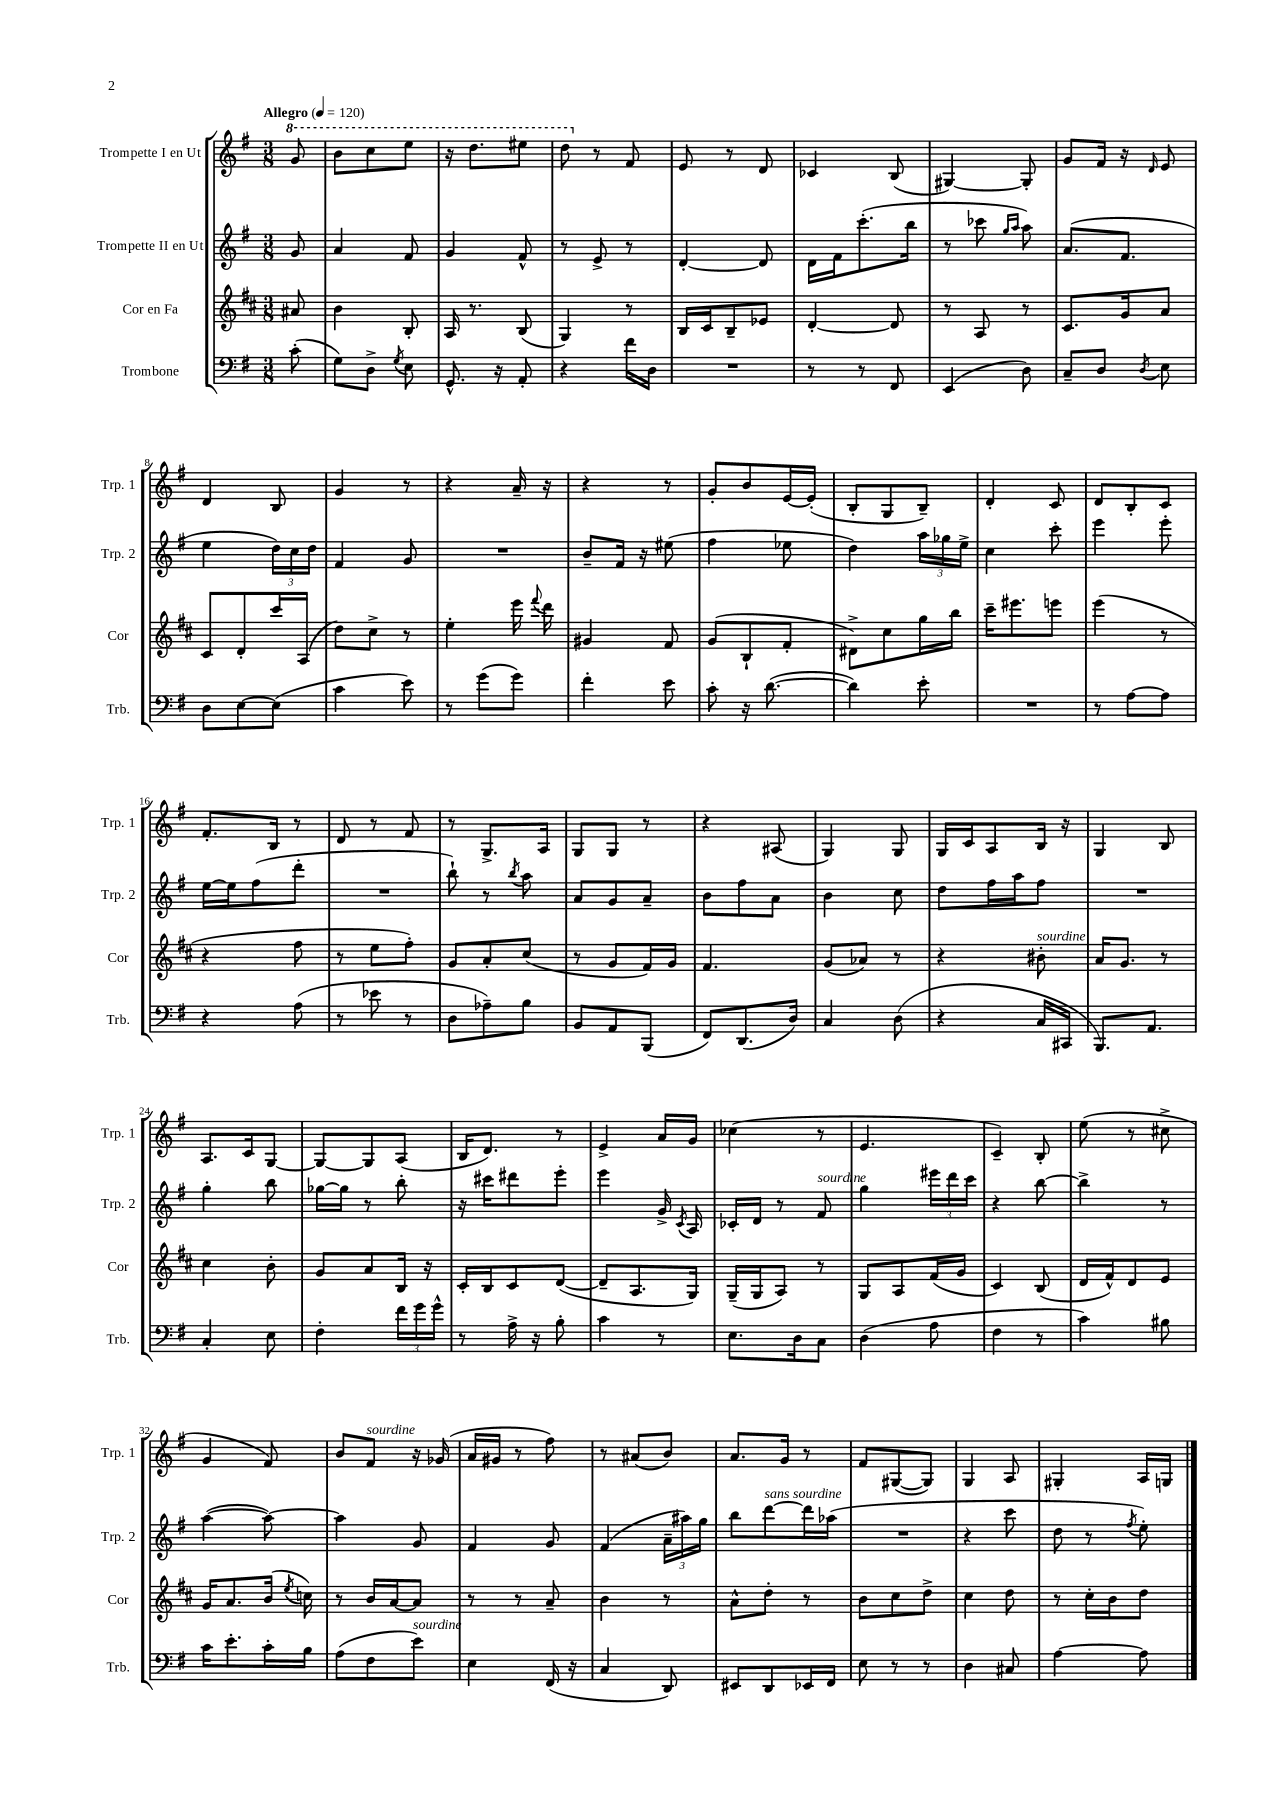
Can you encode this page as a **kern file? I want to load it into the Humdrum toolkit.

**kern	**kern	**kern	**kern
*staff4	*staff3	*staff2	*staff1
*clefF4	*clefG2	*clefG2	*clefG2
*k[f#]	*k[f#c#]	*k[f#]	*k[f#]
*M3/8	*M3/8	*M3/8	*M3/8
*MM120	*MM120	*MM120	*MM120
(8c'	8a#	8g	8gg
=	=	=	=
8G)	4b	4a	8bb
8D^	.	.	8ccc
8qG	.	.	.
8E	8B'	8f#	8eee
=	=	=	=
8.GG^^	16A	4g	16r
.	8.r	.	8.ddd
16r	.	.	.
8AA'	(8B	8f#^^	8eee#
=	=	=	=
4r	4G)	8r	8ddd
.	.	8e^	8r
16f#	8r	8r	8f#
16D	.	.	.
=	=	=	=
4.r	16B	[4d'	8e
.	16c#	.	.
.	8B~	.	8r
.	8e-	8d]	8d
=	=	=	=
8r	[4d'	16d	4c-
.	.	16f#	.
8r	.	(8.ccc'	.
8FF#	8d]	.	(8B
.	.	16bb	.
=	=	=	=
(4EE	8r	8r	[4G#)
.	8A	8ccc-	.
.	.	16qqgg	.
.	.	16qqaa	.
8D)	8r	8aa)	8G#']
=	=	=	=
8C~	8.c#	(8.a	8g
8D	.	.	16f#
.	16g	8.f#	16r
8qD	.	.	16qqd
8E	8a	.	8e
=	=	=	=
8D	8c#	4ee	4d
[8E	8d'	.	.
(8E]	16ccc#	24dd)	8B
.	.	24cc	.
.	(16A	.	.
.	.	24dd	.
=	=	=	=
4c	8dd)	4f#	4g
.	8cc#^	.	.
8e)	8r	8g	8r
=	=	=	=
8r	4ee'	4.r	4r
(8g	.	.	.
8g)	16eee	.	16a~
.	8qqfff#	.	.
.	16ddd	.	16r
=	=	=	=
4f#'	4g#	8b~	4r
.	.	16f#	.
.	.	16r	.
8e	8f#	(8ee#	8r
=	=	=	=
8c'	(8g	4ff#	8g'
16r	8B`	.	8b
([8.d	.	.	.
.	8f#'	8ee-	[16e
.	.	.	(16e']
=	=	=	=
4d])	8d#^)	4dd)	8B'
.	8cc#	.	8G
8e'	16gg	24aa	8B~)
.	.	24gg-	.
.	16bb	.	.
.	.	24ee^	.
=	=	=	=
4.r	16ccc#~	4cc	4d'
.	8.eee#	.	.
.	8eee	8ccc'	8c
=	=	=	=
8r	(4eee	4eee	8d
[8A	.	.	8B'
8A]	8r	8eee'	8c
=	=	=	=
4r	4r	[16ee	8.f#'
.	.	16ee]	.
.	.	(8ff#	.
.	.	.	16B
(8A	8ff#	8ddd'	8r
=	=	=	=
8r	8r	4.r	8d
8e-	8ee	.	8r
8r	8ff#')	.	8f#
=	=	=	=
8D	8g	8bb`)	8r
8A-~)	8a'	8r	8.G^
.	.	8qbb	.
8B	(8cc#	8aa	.
.	.	.	16A
=	=	=	=
8BB	8r	8a	8G
8AA	8g	8g	8G
(8BBB	16f#)	8a~	8r
.	16g	.	.
=	=	=	=
8FF#)	4.f#	8b	4r
(8.DD	.	8ff#	.
.	.	8a	(8A#
16D)	.	.	.
=	=	=	=
4C	(8g	4b	4G)
.	8a-)	.	.
(8D	8r	8cc	8G
=	=	=	=
4r	4r	8dd	16G
.	.	.	16c
.	.	16ff#	8A
.	.	16aa	.
16C	8b#'	8ff#	16B
16CC#	.	.	16r
=	=	=	=
8.BBB)	16a	4.r	4G
.	8.g	.	.
8.AA	.	.	.
.	8r	.	8B
=	=	=	=
4C'	4cc#	4gg'	8.A
.	.	.	16c
8E	8b'	8bb	[8G
=	=	=	=
4F#'	8g	[16gg-	8G_
.	.	16gg-]	.
.	8a	8r	8G]
24f#	16B	8bb'	(8A
24g	.	.	.
.	16r	.	.
24g^^	.	.	.
=	=	=	=
8r	16c#'	16r	16B
.	16B	16ccc#	8.d)
16A^	8c#	8ddd#	.
16r	.	.	.
8B'	([8d	8eee'	8r
=	=	=	=
4c	8d~]	4eee	4e^
.	8.A	.	.
8r	.	16g^	16a
.	.	8qc	.
.	16G)	16A	16g
=	=	=	=
8.E	(16G~	16c-'	(4cc-
.	16G	16d	.
.	8A)	8r	.
16D	.	.	.
8C	8r	8f#	8r
=	=	=	=
(4D	8G	4gg	4.e
.	8A	.	.
8A	(16f#	24eee#	.
.	.	24ddd	.
.	16g	.	.
.	.	24ccc	.
=	=	=	=
4F#	4c#)	4r	4c~)
8r	(8B	[8bb	8B'
=	=	=	=
4c)	16d	4bb^]	(8ee
.	16f#^^)	.	.
.	8d	.	8r
8B#	8e	8r	8cc#^
=	=	=	=
16c	16g	([4aa	4g
8.e'	8.a	.	.
16c'	(16b	8aa_)	8f#)
.	8qee	.	.
16B	16cc)	.	.
=	=	=	=
(8A	8r	4aa]	8b
8F#	16b	.	8f#
.	[16a	.	.
8e)	8a]	8g	16r
.	.	.	(16g-
=	=	=	=
4E	8r	4f#	16a
.	.	.	16g#
.	8r	.	8r
(16FF#	8a~	8g	8ff#)
16r	.	.	.
=	=	=	=
4C	4b	(4f#	8r
.	.	.	(8a#
8DD)	8r	24a~	8b)
.	.	24aa#)	.
.	.	24gg	.
=	=	=	=
8EE#	8a^^	8bb	8.a
8DD	8dd'	[8ddd	.
.	.	.	16g
16EE-	8r	16ddd]	8r
16FF#	.	(16aa-	.
=	=	=	=
8E	8b	4.r	8f#
8r	8cc#	.	([8G#
8r	8dd^	.	8G#])
=	=	=	=
4D	4cc#	4r	4G
8C#	8dd	8ccc	8A
=	=	=	=
[4A	8r	8dd	4G#'
.	16cc#'	8r	.
.	16b	.	.
.	.	8qff#	.
8A]	8dd	8ee')	16A
.	.	.	16G
==	==	==	==
*-	*-	*-	*-
